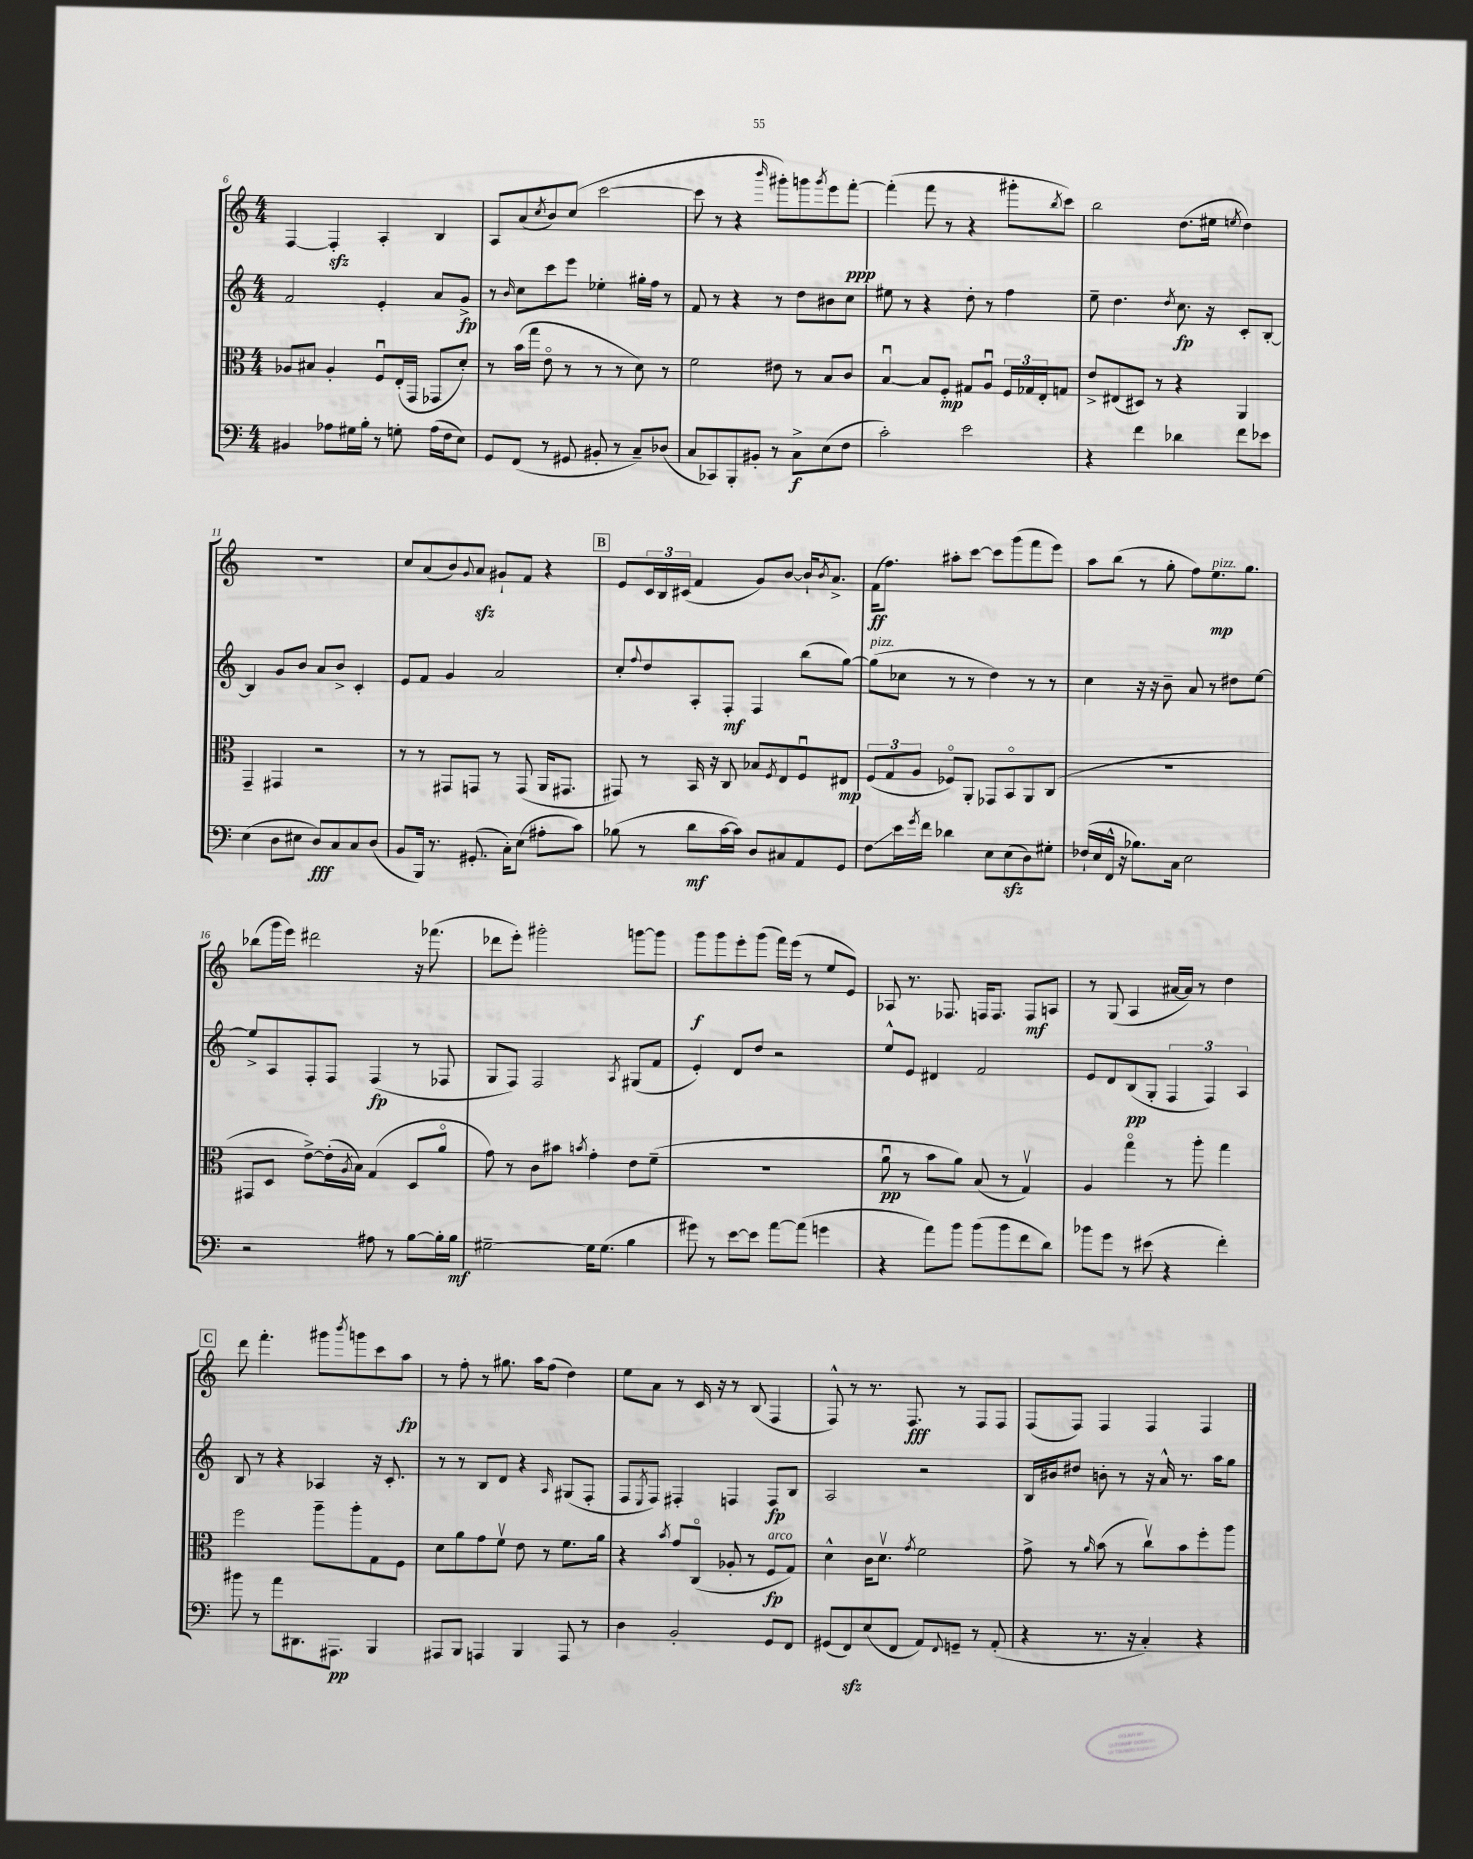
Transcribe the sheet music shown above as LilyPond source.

<<
\new StaffGroup <<
\new Staff = "s0" {
    \clef treble \key c \major \numericTimeSignature \time 4/4
    f4~ f4-.\sfz a4-. b4 |
    a8 a'8( \acciaccatura { c''8 } b'8) c''8( c'''2~ |
    c'''8 r8 r4 \grace { b'''16 } gis'''8-.) g'''8 \acciaccatura { g'''8 } e'''8 f'''8~-.\ppp |
    f'''4-.( f'''8 r8 r4 gis'''8-. \acciaccatura { b''8 } c'''8) |
    b''2 d''8.( eis''16 \acciaccatura { e''8 } d''4) |
    R1 |
    c''8 a'8( b'8) \appoggiatura { g'8 } a'8\sfz gis'8-! f'8 r4 |
    \mark \markup { \box "B" } e'8 \tuplet 3/2 { c'16 b16 cis'16( } f'4 g'8) b'8~ b'16-! \acciaccatura { b'8 } a'8.-> |
    f'16\ff( f''8.) ais''8-. c'''8~ c'''8 g'''8( f'''8 e'''8) |
    a''8 b''8( r8 g''8-. f''8) e''8.\mp^\markup { \italic "pizz." } g''8. |
    bes''8( g'''16 e'''16) dis'''2 r16 fes'''8.( |
    des'''8 e'''8-.) gis'''2-. g'''8~ g'''8 |
    g'''8\f g'''8 e'''8-. g'''8( f'''16) e'''16( r8 e''8 e'8) |
    aes8 r8. fes8. f16 f8. f8\mf a8 |
    r8 g8( a4 ais'16~ ais'16) r8 d''4 |
    \mark \markup { \box "C" } d'''8 f'''4.-. gis'''8 \acciaccatura { b'''8 } g'''8 c'''8 a''8\fp |
    r8 f''8-. r8 gis''8. a''16 f''8( d''4) |
    e''8 a'8 r8 c'16 r16 r8 b8( f4 |
    f8-^) r8 r8. f8.\fff r8 f8 f8 |
    f8( f8) f4 f4 f4 \bar "|." |
}
\new Staff = "s1" {
    \clef treble \key c \major \numericTimeSignature \time 4/4
    f'2 e'4-. a'8 g'8->\fp |
    r8 \grace { b'16 } c''8 c'''8 e'''8 ees''4-. gis''16-. f''16 r8 |
    f'8 r8 r4 r8 d''8 bis'8 c''8 |
    eis''8 r8 r4 d''8-. r8 f''4 |
    e''8-- d''4. \acciaccatura { d''8 } c''8.\fp r16 c'8-. b8~-. |
    b4 g'8 b'8 a'8 b'8-> c'4-. |
    e'8 f'8 g'4 a'2 |
    \mark \markup { \box "B" } c''8-. \appoggiatura { f''8 } d''8 a8-. f8-.\mf f4 b''8( g''8~) |
    g''8^\markup { \italic "pizz." }( ces''8 r8 r8 d''4) r8 r8 |
    c''4 r16 r16 b'8-- a'8 r8 dis''8 e''8~ |
    e''8-> a8 f8-. f8 f4\fp( r8 fes8 |
    g8 f8) f2 \acciaccatura { a8 } gis8( f'8 |
    e'4-.) d'8 d''8 r2 |
    e''8-^ e'8 dis'4 f'2 |
    e'8 d'8 b8\pp( g8-. \tuplet 3/2 { f4 f4) a4 } |
    \mark \markup { \box "C" } b8 r8 r4 aes4 r16 c'8.-. |
    r8 r8 b8 d'8 r4 \grace { a16 } gis8( f8-. |
    f8 \acciaccatura { e8 } f8) fis4-. f4 f8\fp b8 |
    a2 r2 |
    b16 bis'16 dis''8 b'8-. r8 r16 a'16-^ r8. a''16 g''8 \bar "|." |
}
\new Staff = "s2" {
    \clef alto \key c \major \numericTimeSignature \time 4/4
    aes8 bis8 aes4-. f8\downbow e16-.( g,16 ges,8 d'8-.) |
    r8 b'16( g''16 e'8\flageolet r8 r8 r8 d'8) r8 |
    f'2 eis'8 r8 b8 c'8 |
    b4~\downbow b8 f8-.\mp gis8 a8\downbow \tuplet 3/2 { f16 ges16 e16-. } g8 |
    e'8-> eis8( dis8) r8 r4 a,4 |
    g,4-- gis,4 r2 |
    r8 r8 gis,8 g,8 r8 g,8( a,16 gis,8. |
    \mark \markup { \box "B" } gis,8) r8 b,16 r16 c8 bes8 \acciaccatura { f8 } e8 f8\downbow eis8\mp |
    \tuplet 3/2 { f8( g8 a8 } fes8\flageolet) a,8-. ges,8 b,8\flageolet a,8 c8( |
    R1 |
    gis,8 d8 e'8~->) e'16-.( \acciaccatura { a8 } b16) g4( d8 a'8\flageolet |
    g'8) r8 c'8 bis'8 \acciaccatura { b'8 } g'4-. e'8 f'8--( |
    R1 |
    a'8\downbow\pp r8 b'8 a'8) b8( r8 g4\upbow) |
    a4 g''4\flageolet r8 a''8-. g''4 |
    \mark \markup { \box "C" } f''2 a''8-- a''8-. g8 f8 |
    d'8 a'8 g'8 f'8\upbow e'8 r8 f'8. a'16 |
    r4 \acciaccatura { b'8 } g'8 c8\flageolet( aes8-. r8 f8\fp^\markup { \italic "arco" } g8) |
    d'4-^ c'16 d'8.\upbow \acciaccatura { g'8 } f'2 |
    g'8-> r8 \grace { a'16 } b'8( r8 c''8\upbow) b'8 f''8-. a''8 \bar "|." |
}
\new Staff = "s3" {
    \clef bass \key c \major \numericTimeSignature \time 4/4
    bis,4 aes8 gis16 b16-. r8 g8-. aes16( f16 e8) |
    g,8 f,8( r8 gis,8 bis,8-. r8 c8--) des8( |
    c8 ces,8) b,,8-. bis,8-. r8 c8->\f e8( f8 |
    c'2-.) e'2 |
    r4 f'4 des'4 f'8 ees'8 |
    e4( d8 eis8 d8\fff) c8 c8 d8( |
    b,8 b,,16) r8. gis,8.-.( c16-.) e8( ais8-. c'8) |
    \mark \markup { \box "B" } bes8( r8 d'8\mf c'16~ c'16) d8 cis8 a,8 g,8 |
    f8\glissando e'16 \acciaccatura { g'8 } f'16 des'4 e8 e8\sfz( d8) gis8-. |
    fes16-!( e16 f,16-^ r16 bes8.) c16 e2 |
    r2 ais8 r8 b8~ b16-. b16\mf |
    gis2~-- gis16 gis8.( b4 |
    gis'8) r8 e'8~ e'8 a'8~ a'8( g'4 |
    r4 a'8) b'8 b'8( b'8 f'8 d'8) |
    bes'8 g'8 r8 eis'8( r4 f'4-.) |
    \mark \markup { \box "C" } bis'8 r8 a'8 dis,8. ais,,8.\pp b,,4 |
    ais,,8 b,,8 a,,4 b,,4 a,,8 r8 |
    d4 b,2-. g,8 f,8 |
    gis,8( f,8\sfz) e8( f,8 a,8) \appoggiatura { f,8 } g,8-- r8 a,8-.( |
    r4 r8. r16 c4-.) r4 \bar "|." |
}
>>
>>
\layout { \context { \Score currentBarNumber = #6 } }
